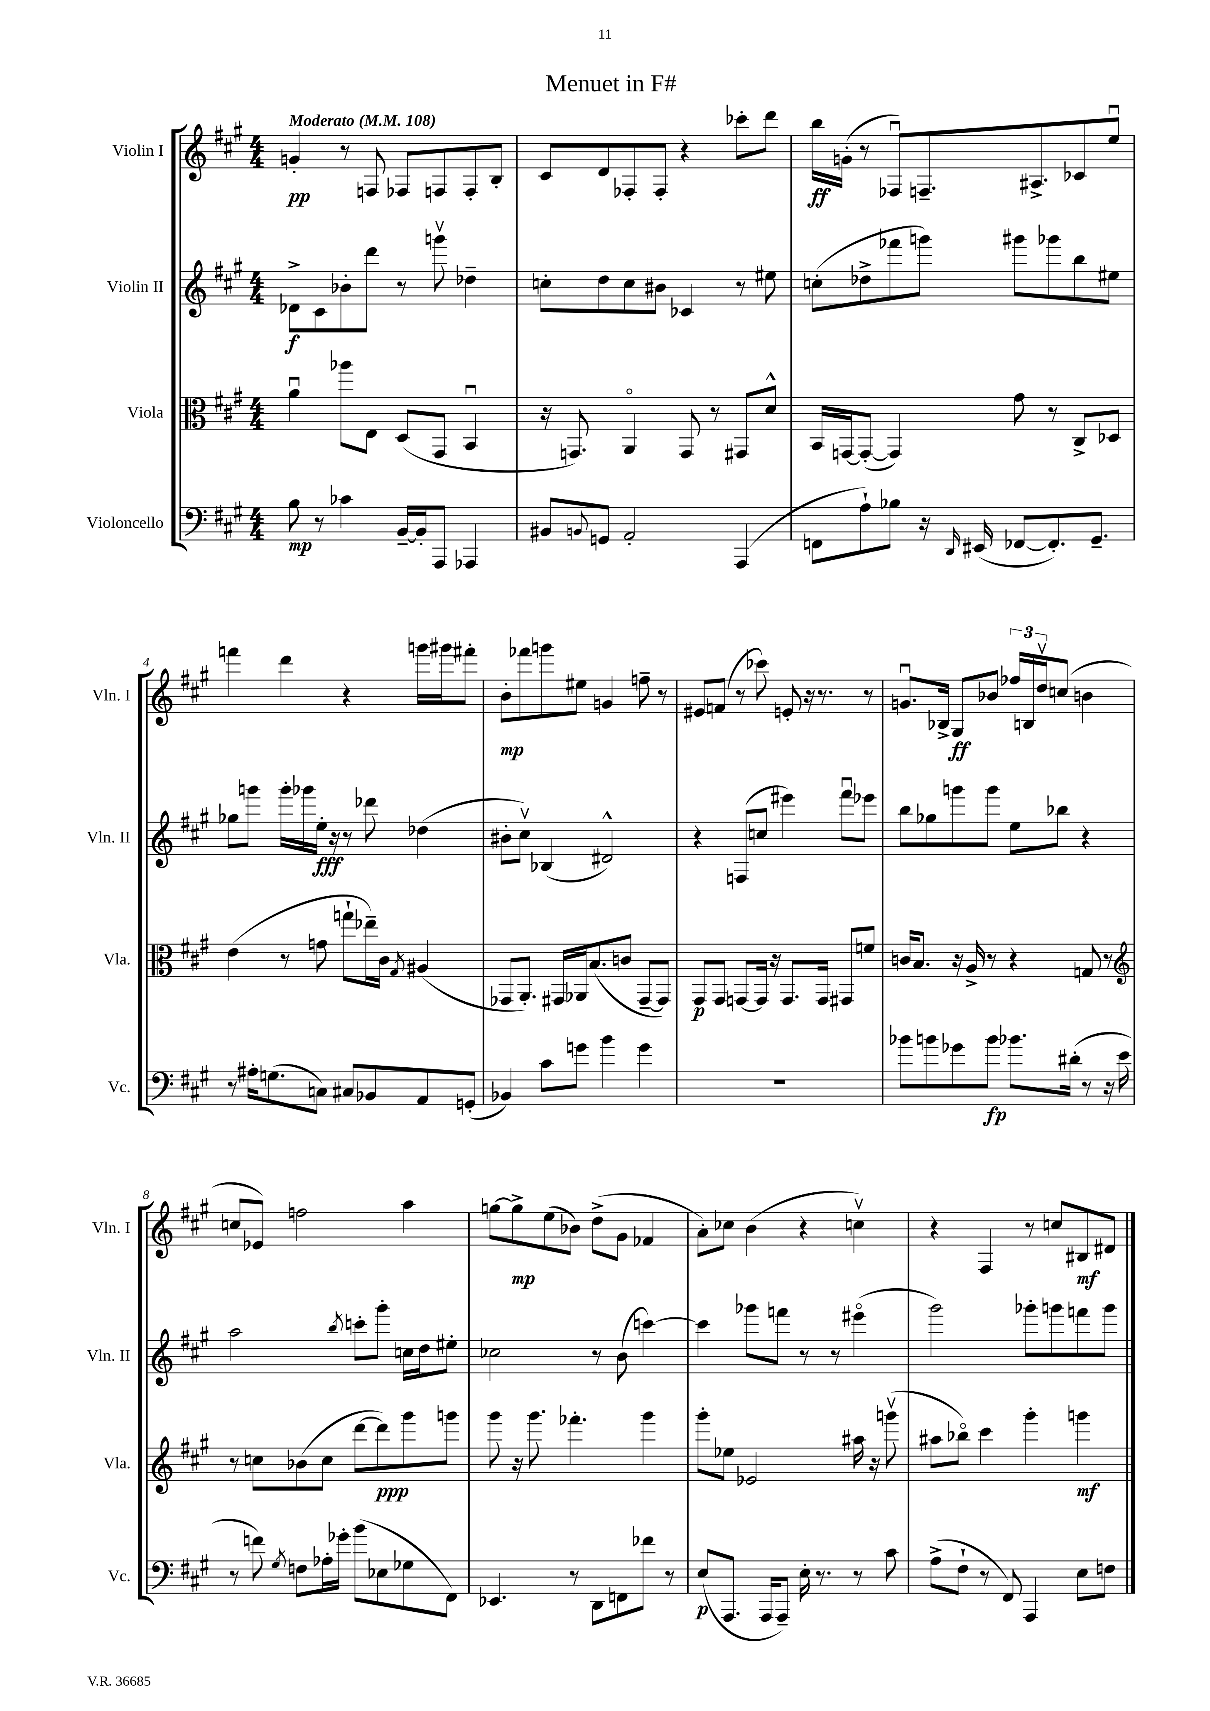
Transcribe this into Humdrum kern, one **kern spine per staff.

**kern	**dynam	**kern	**dynam	**kern	**dynam	**kern	**dynam
*part4	*part4	*part3	*part3	*part2	*part2	*part1	*part1
*staff4	*staff4	*staff3	*staff3	*staff2	*staff2	*staff1	*staff1
*I"Violoncello	*	*I"Viola	*	*I"Violin II	*	*I"Violin I	*
*I'Vc.	*	*I'Vla.	*	*I'Vln. II	*	*I'Vln. I	*
*clefF4	*	*clefC3	*	*clefG2	*	*clefG2	*
*k[f#c#g#]	*	*k[f#c#g#]	*	*k[f#c#g#]	*	*k[f#c#g#]	*
*M4/4	*	*M4/4	*	*M4/4	*	*M4/4	*
*MM108	*	*MM108	*	*MM108	*	*MM108	*
=1	=1	=1	=1	=1	=1	=1	=1
!	!	!	!	!	!	!LO:TX:a:B:t=Moderato	!
8B\	mp	4au\	.	8d-X^\L	f	4gn'/	pp
8r	.	.	.	8c#\	.	.	.
4c-X\	.	8aa-X\L	.	8b-X'\	.	8r	.
.	.	8E\J	.	8ddd\J	.	8Fn/	.
[16BB~/LL	.	(8D/L	.	8r	.	8F-X/L	.
16BB'/J]	.	.	.	.	.	.	.
8AAA/J	.	8GG#/J	.	8gggnv\	.	8Fn/	.
4AAA-X/	.	4BBu/	.	4dd-X~\	.	8F'/	.
.	.	.	.	.	.	8B'/J	.
=2	=2	=2	=2	=2	=2	=2	=2
8BB#X/L	.	16r	.	8ccn'\L	.	8c#/L	.
.	.	8.GGn/)	.	.	.	.	.
8qqBBn/	.	.	.	.	.	.	.
8GGn/J	.	.	.	8dd\	.	8d/	.
2AA'/	.	4AA/	.	8cc\	.	8F-X'/	.
.	.	.	.	8b#X\J	.	8F-'/J	.
.	.	8GG/	.	4c-X/	.	4r	.
.	.	8r	.	.	.	.	.
(4AAA/	.	8GG#X/L	.	8r	.	8ccc-X'\L	.
.	.	8d^^/J	.	8ee#X\	.	8ddd\J	.
=3	=3	=3	=3	=3	=3	=3	=3
8FFn\L	.	16BB/LL	.	(8ccn'\L	.	16bb\LL	ff
.	.	[16GGn/J	.	.	.	(16gn'\JJ	.
8A`\)	.	(8GG'/J_	.	8dd-X^\	.	8r	.
8B-X\J	.	4GG/])	.	8fff-X\	.	8F-Xu/L)	.
16r	.	.	.	8gggn\J)	.	8.Fn~/	.
16qqDD/	.	.	.	.	.	.	.
(16EE#X/	.	.	.	.	.	.	.
[8FF-X/L	.	8g#\	.	8ggg#X\L	.	.	.
.	.	.	.	.	.	8.A#X^/	.
8.FF-'/])	.	8r	.	8ggg-X\	.	.	.
.	.	8C#^/L	.	8bb\	.	8c-X/	.
8.GG#~/J	.	.	.	.	.	.	.
.	.	8D-X/J	.	8ee#X\J	.	8eeu/J	.
!!LO:LB:g=z
=4	=4	=4	=4	=4	=4	=4	=4
8r	.	(4e\	.	8gg-X\L	.	4fffn\	.
16A#X'\KL	.	.	.	8gggn\J	.	.	.
(8.Gn\	.	.	.	.	.	.	.
.	.	8r	.	16ggg'\LL	.	4ddd\	.
.	.	.	.	16ggg-X\	.	.	.
8Cn\J)	.	8gn\	.	16ee'\JJ	fff	.	.
.	.	.	.	16r	.	.	.
8C#X/L	.	8ggn`\L	.	8r	.	4r	.
8BB-X/	.	16ee-X~\L)	.	8ddd-X\	.	.	.
.	.	16c#\JJ	.	.	.	.	.
.	.	8qG#/	.	.	.	.	.
8AA/	.	(4A#X/	.	(4dd-X\	.	16gggn\LL	.
.	.	.	.	.	.	16ggg#X\J	.
(8GGn'/J	.	.	.	.	.	8fff#X'\J	.
=5	=5	=5	=5	=5	=5	=5	=5
4BB-X/)	.	8GG-X/L	.	8b#X'\L	.	8b'\L	mp
.	.	8.AA'/J)	.	8cc#v\J)	.	8fff-X\	.
8c#\L	.	.	.	(4B-X/	.	8gggn\	.
.	.	16GG#X/LL	.	.	.	.	.
8gn\J	.	16AA-X/J	.	.	.	8ee#X\J	.
.	.	(8.B/	.	.	.	.	.
4b\	.	.	.	2d#X^^/)	.	4gn/	.
.	.	8cn/J	.	.	.	.	.
4g\	.	[8GG#~/L	.	.	.	8ffn~\	.
.	.	8GG#/J])	.	.	.	8r	.
=6	=6	=6	=6	=6	=6	=6	=6
1r	.	8GG#/L	p	4r	.	8e#X/L	.
.	.	8GG#/J	.	.	.	(8fn/J	.
.	.	[8GGn/L	.	(8Fn/L	.	8r	.
.	.	16GG/Jk]	.	8ccn/J	.	8ccc-X\)	.
.	.	16r	.	.	.	.	.
.	.	8.GG/L	.	4eee#X\)	.	8en'/	.
.	.	.	.	.	.	16r	.
.	.	16GG/Jk	.	.	.	8.r	.
.	.	8GG#X/L	.	8fff#u\L	.	.	.
.	.	8fn/J	.	8eee-X\J	.	8r	.
=7	=7	=7	=7	=7	=7	=7	=7
8b-X\L	.	16cn/KL	.	8bb\L	.	8.gnu/L	.
.	.	8.B/J	.	.	.	.	.
8bn\	.	.	.	8gg-X\	.	.	.
.	.	.	.	.	.	16B-X^/Jk	.
8g-X\	.	16r	.	8gggn\	.	8G#/L	ff
.	.	16A^/	.	.	.	.	.
8b\J	fp	8r	.	8ggg\J	.	8b-X/J	.
8.b-X\L	.	4r	.	8ee\L	.	24ff-X/LL	.
.	.	.	.	.	.	24Bn/	.
.	.	.	.	.	.	24ddv/J	.
.	.	.	.	8bb-X\J	.	(8ccn/J	.
(16d#X'\Jk	.	.	.	.	.	.	.
8r	.	8Gn/	.	4r	.	4bn\	.
16r	.	8r	.	.	.	.	.
16e\	.	.	.	.	.	.	.
!!LO:LB:g=z
=8	=8	=8	=8	=8	=8	=8	=8
*	*	*clefG2	*	*	*	*	*
8r	.	8r	.	2aa\	.	8ccn/L	.
8fn\)	.	8ccn\L	.	.	.	8e-X/J)	.
8qG#/	.	.	.	.	.	.	.
8Fn\L	.	(8b-X\	.	.	.	2ffn\	.
16A-X'\L	.	8cc\J	.	.	.	.	.
16g-X'\JJ	.	.	.	.	.	.	.
.	.	.	.	8qbb/	.	.	.
(8b\L	.	[8ddd\L	.	8cccn'\L	.	.	.
8E-X\	.	8ddd\])	ppp	8ggg#'\J	.	.	.
8G-X\	.	8ggg#\	.	16ccn\LL	.	4aa\	.
.	.	.	.	16dd\J	.	.	.
8FF#\J)	.	8gggn\J	.	8ee#X'\J	.	.	.
=9	=9	=9	=9	=9	=9	=9	=9
4.EE-X/	.	8ggg#\	.	2cc-X\	.	[8ggn\L	.
.	.	16r	.	.	.	8gg^\]	mp
.	.	8.ggg#\	.	.	.	.	.
.	.	.	.	.	.	(8ee\	.
8r	.	4.fff-X'\	.	.	.	8b-X\J)	.
8DD\L	.	.	.	8r	.	(8dd^\L	.
8FFn\	.	.	.	(8b\	.	8g#\J	.
8f-X\J	.	4ggg#\	.	[4cccn\)	.	4f-X/	.
8r	.	.	.	.	.	.	.
=10	=10	=10	=10	=10	=10	=10	=10
(8E/L	p	8ggg#'\L	.	4ccc\]	.	8a'\L)	.
8.AAA/J	.	8ee-X\J	.	.	.	8cc-X\J	.
.	.	2e-X/	.	8ggg-X\L	.	(4b\	.
16AAA/KL	.	.	.	.	.	.	.
8AAA~/J)	.	.	.	8fffn\J	.	.	.
16E'\	.	.	.	8r	.	4r	.
8.r	.	.	.	.	.	.	.
.	.	.	.	8r	.	.	.
8r	.	16aa#X\	.	(4eee#X\	.	4ccnv\)	.
.	.	16r	.	.	.	.	.
8c#\	.	(8gggnv\	.	.	.	.	.
=11	=11	=11	=11	=11	=11	=11	=11
(8A^\L	.	8aa#X\L	.	2ggg#\)	.	4r	.
8F#`\J	.	8bb-X\J)	.	.	.	.	.
8r	.	4ccc#\	.	.	.	4F#/	.
8FF#/)	.	.	.	.	.	.	.
4AAA/	.	4ggg#'\	.	8ggg-X'\L	.	8r	.
.	.	.	.	8gggn\	.	8ccn/L	.
8E\L	.	4gggn\	mf	8fffn\	.	8B#X/	mf
8Fn\J	.	.	.	8ggg\J	.	8d#X/J	.
==	==	==	==	==	==	==	==
*-	*-	*-	*-	*-	*-	*-	*-
